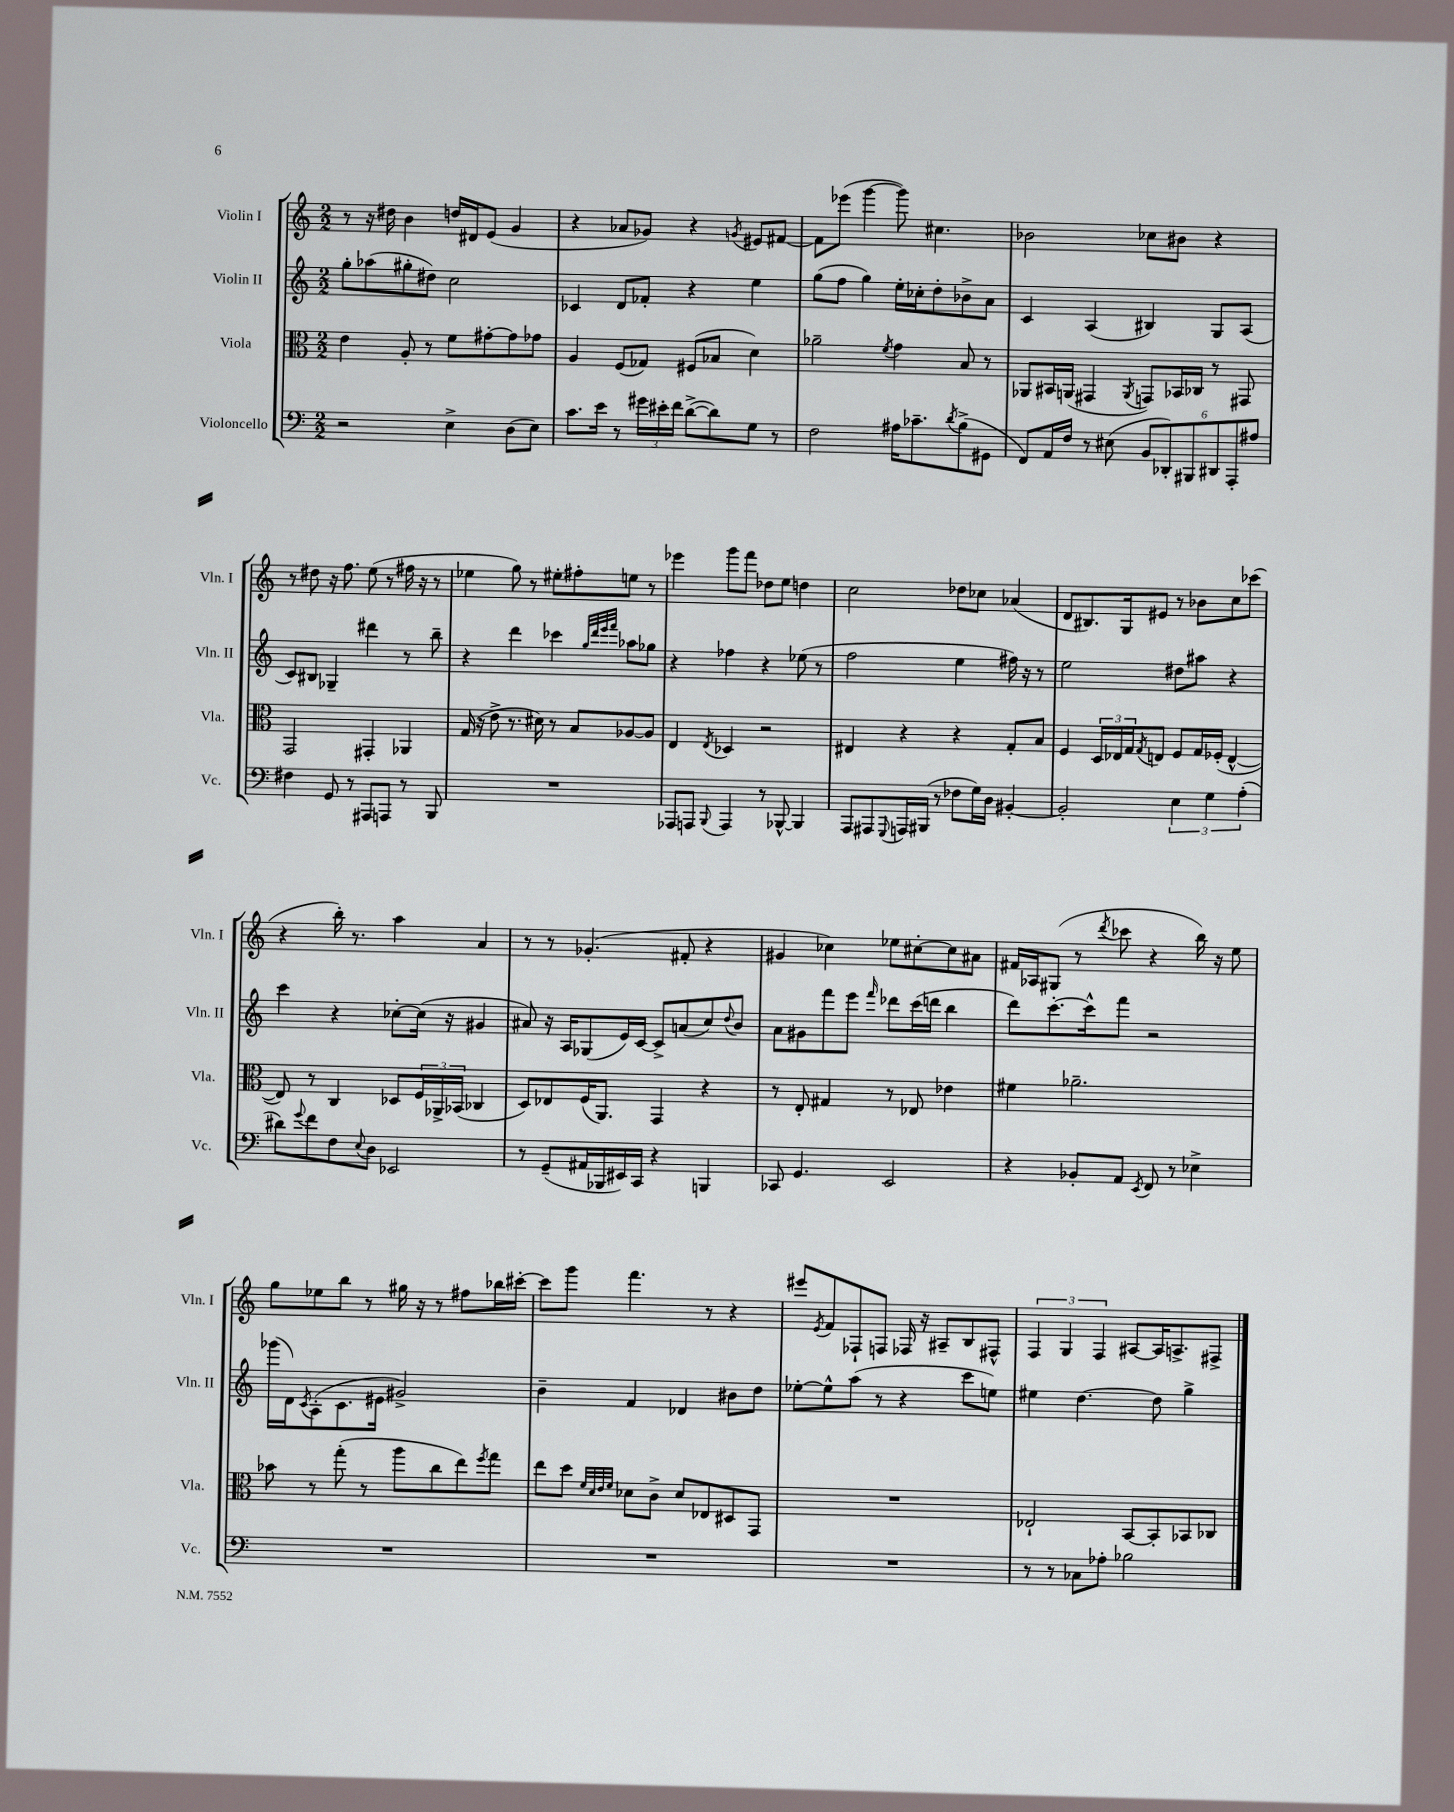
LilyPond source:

<<
\new StaffGroup <<
\new Staff = "s0" \with { instrumentName = "Violin I" shortInstrumentName = "Vln. I" } {
    \clef treble \key c \major \numericTimeSignature \time 2/2
    r8 r16 dis''16 b'4 d''16 dis'16 e'8( g'4 |
    r4 aes'8 ges'8) r4 \acciaccatura { g'8 } eis'8 fis'8~ |
    fis'8 ees'''8( g'''4~ g'''8) cis''4. |
    bes'2 ces''8 bis'8 r4 |
    r8 dis''8 r16 f''8. e''8( r8 fis''16 r16 r8 |
    ees''4 g''8) r8 eis''8-. fis''8-. e''8 r8 |
    ees'''4 g'''8 f'''8 des''8 e''8 d''4 |
    c''2 des''8 ces''8 aes'4( |
    d'8 bis8.) g16 eis'8 r8 bes'8 c''8 ces'''8( |
    r4 b''16-.) r8. a''4 a'4 |
    r8 r8 ges'4.-.( fis'8-. r4 |
    gis'4 ces''4) ees''8 cis''8~-. cis''8 ais'8 |
    fis'16 aes16 gis8( r8 \acciaccatura { d'''8 } ces'''8 r4 b''16) r16 e''8 |
    g''8 ees''8 b''8 r8 gis''16 r16 r8 fis''8 bes''16 cis'''16~-. |
    cis'''8 g'''8 f'''4. r8 r4 |
    eis'''8 \acciaccatura { e'8 } f'8 fes8-! f8 fes16 r16 ais8-- b8 fis8-^ |
    \tuplet 3/2 { f4 g4 f4 } ais8~ ais16 a8.-> fis8-> \bar "|." |
}
\new Staff = "s1" \with { instrumentName = "Violin II" shortInstrumentName = "Vln. II" } {
    \clef treble \key c \major \numericTimeSignature \time 2/2
    g''8-. aes''8( gis''8-. dis''8) c''2 |
    ces'4 d'8 fes'8-. r4 e''4 |
    g''8( f''8 g''4) e''16-. ces''16-. d''8-. bes'8-> a'8 |
    c'4 a4( bis4) g8 a8( |
    c'8) bis8 ges4-- dis'''4 r8 b''8-- |
    r4 d'''4 ces'''4 \grace { g''32 d'''32 e'''32 f'''32 } aes''8 ges''8 |
    r4 fes''4 r4 ees''8( r8 |
    f''2 e''4 fis''16) r16 r8 |
    e''2 dis''8 ais''8 r4 |
    c'''4 r4 ces''8~-. ces''16( r16 gis'4 |
    ais'8) r16 a16 ges8( e'16) c'16~ c'8-> a'8( c''8) \appoggiatura { d''8 } b'8 |
    a'8 gis'8 f'''8 e'''8 \grace { f'''16 } des'''8 c'''16( d'''16 b''4 |
    d'''8) c'''8.~-. c'''16-^ f'''8 r2 |
    ges'''16( d'16) \acciaccatura { c'8 } a8-.( c'8. eis'16 gis'2->) |
    b'4-- f'4 des'4 bis'8 d''8 |
    ees''8~-. ees''8-^ a''8( r8 r4 c'''8 e''8) |
    eis''4 d''4.~ d''8 g''4-> \bar "|." |
}
\new Staff = "s2" \with { instrumentName = "Viola" shortInstrumentName = "Vla." } {
    \clef alto \key c \major \numericTimeSignature \time 2/2
    e'4 a8-. r8 f'8 gis'8~-. gis'8 ges'8 |
    a4 f8( ges8) fis8( bes8 d'4) |
    aes'2-- \acciaccatura { f'8 } g'4 b8 r8 |
    aes,8 bis,16 a,16( gis,4 \acciaccatura { a,8 } g,8) bes,16 ces16 r8 gis,8 |
    g,2 gis,4-. aes,4 |
    g16( r16 e'8-> r8. dis'16) r8 b8 aes8~ aes8 |
    e4 \acciaccatura { e8 } des4 r2 |
    eis4 r4 r4 g8-. b8 |
    f4 \tuplet 3/2 { d16 ees16 g16 } \acciaccatura { g8 } e8 f8 g16 fes16-.( e4~-^ |
    e8) r8 c4 des8 \tuplet 3/2 { f16 aes,16-> bes,16( } ces4 |
    d8) ees8 f16( a,8.) g,4 r4 |
    r8 e8-. gis4 r8 ees8 ees'4 |
    fis'4 aes'2.-- |
    bes'8 r8 g''8-.( r8 a''8 c''8 e''8) \acciaccatura { f''8 } g''8 |
    e''8 d''8 \grace { f'32 d'32 e'32 f'32 } des'8 c'8-> des'8 ees8 dis8 g,8 |
    R1 |
    ees2-! b,8~ b,8-. bes,8 ces8 \bar "|." |
}
\new Staff = "s3" \with { instrumentName = "Violoncello" shortInstrumentName = "Vc." } {
    \clef bass \key c \major \numericTimeSignature \time 2/2
    r2 e4-> d8( e8) |
    c'8. e'16 r8 \tuplet 3/2 { gis'16 eis'16-. f'16 } d'8~->( d'8) g8 r8 |
    f2 ais16 ces'8.-- \acciaccatura { d'8 } b8->( gis,8 |
    f,8) a,16 f16 r8 eis8( \tuplet 6/4 { b,8 des,8-.) bis,,8 dis,8 a,,8-. ais8 } |
    fis4 g,8 r8 ais,,8 a,,8 r8 b,,8 |
    R1 |
    aes,,8 a,,8 \appoggiatura { b,,8 } a,,4 r8 bes,,8~-^ bes,,4 |
    a,,8 ais,,8 \appoggiatura { g,,8 } a,,16 bis,,16( r8 fes8 g16) d16 bis,4~-. |
    bis,2-. \tuplet 3/2 { e4 g4 a4-.( } |
    dis'8) \appoggiatura { g'8 } f'8 f8 \appoggiatura { e8 } d8 ees,2 |
    r8 g,8--( ais,16 bes,,16 eis,16) c,16 r4 b,,4 |
    ces,8 g,4. e,2 |
    r4 bes,8-. a,8 \acciaccatura { e,8 } f,8 r8 ees4-> |
    R1 |
    R1 |
    R1 |
    r8 r8 ces8 aes8-. bes2 \bar "|." |
}
>>
>>
\layout { \context { \Score \remove "Bar_number_engraver" } }
